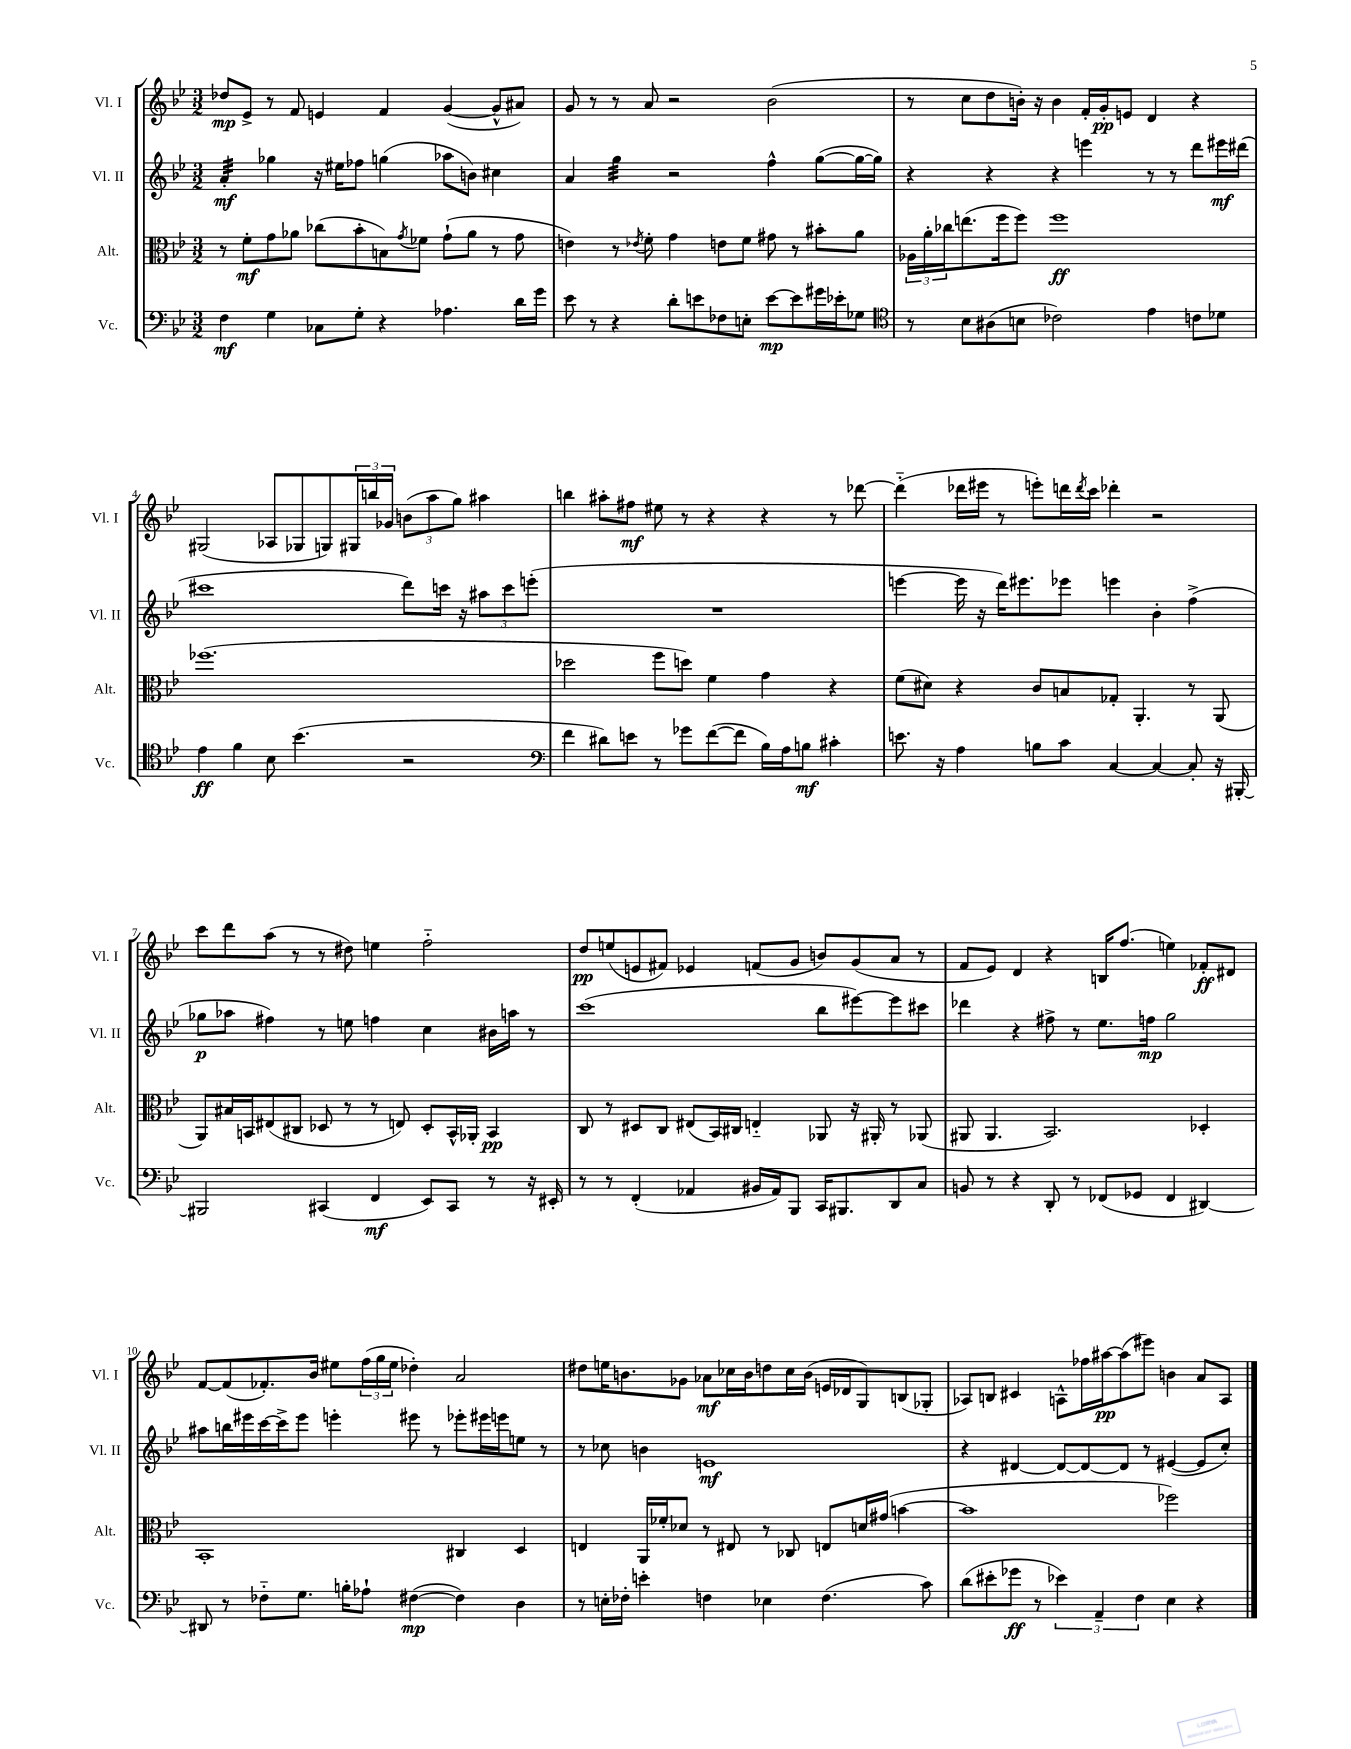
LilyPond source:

<<
\new StaffGroup <<
\new Staff = "s0" \with { instrumentName = "Vl. I" shortInstrumentName = "Vl. I" } {
    \clef treble \key bes \major \numericTimeSignature \time 3/2
    des''8\mp ees'8-> r8 f'8 e'4 f'4 g'4~( g'8-^ ais'8) |
    g'8 r8 r8 a'8 r2 bes'2( |
    r8 c''8 d''8 b'16-.) r16 b'4 f'16-. g'16-.\pp e'8 d'4 r4 |
    gis2( aes8 ges8 g8) \tuplet 3/2 { gis16 b''16 ges'16 } \tuplet 3/2 { b'8( a''8 g''8) } ais''4 |
    b''4 ais''8-. fis''8\mf eis''8 r8 r4 r4 r8 des'''8~ |
    des'''4-_( des'''16 eis'''16 r8 e'''8-.) d'''16 \acciaccatura { d'''8 } c'''16 des'''4-. r2 |
    c'''8 d'''8 a''8( r8 r8 dis''8) e''4 f''2-_ |
    d''8\pp e''8( e'8 fis'8) ees'4 f'8( g'8 b'8) g'8( a'8 r8 |
    f'8 ees'8) d'4 r4 b16 f''8.( e''4) fes'8-.\ff dis'8 |
    f'8~ f'8( fes'8.-.) bes'16 eis''8 \tuplet 3/2 { f''16( g''16 eis''16 } des''4-.) a'2 |
    dis''8 e''16 b'8. ges'8 aes'8\mf ces''16 b'16 d''8 ces''16 b'16( e'16 des'16 g8) b8( ges8-. |
    aes8) b8 cis'4 a8-^ fes''16 ais''16~\pp ais''8( eis'''8) b'4 a'8 a8 \bar "|." |
}
\new Staff = "s1" \with { instrumentName = "Vl. II" shortInstrumentName = "Vl. II" } {
    \clef treble \key bes \major \numericTimeSignature \time 3/2
    a'4:32-.\mf ges''4 r16 eis''16 fes''8 g''4( aes''8 b'8) cis''4 |
    a'4 g''4:32 r2 f''4-^ g''8~( g''16~ g''16) |
    r4 r4 r4 e'''4 r8 r8 d'''8 eis'''16\mf dis'''16( |
    cis'''1 d'''8) c'''16 r16 \tuplet 3/2 { ais''8 c'''8 e'''8-.( } |
    R1. |
    e'''4~ e'''16 r16 d'''16) eis'''8. ees'''8 e'''4 bes'4-. f''4->( |
    ges''8\p aes''8 fis''4) r8 e''8 f''4 c''4 bis'16 a''16 r8 |
    c'''1( bes''8 eis'''8~) eis'''8 cis'''8 |
    des'''4 r4 fis''8-> r8 ees''8. f''16\mp g''2 |
    ais''8 b''16 eis'''16 c'''16~ c'''16-> eis'''8 e'''4-. eis'''8 r8 ees'''8-. eis'''16 e'''16 e''8 r8 |
    r8 ces''8 b'4 e'1\mf |
    r4 dis'4~ dis'8~ dis'8~ dis'8 r8 eis'4~( eis'8 c''8-.) \bar "|." |
}
\new Staff = "s2" \with { instrumentName = "Alt." shortInstrumentName = "Alt." } {
    \clef alto \key bes \major \numericTimeSignature \time 3/2
    r8 f'8-.\mf g'8 aes'8 ces''8( bes'8-. b8) \acciaccatura { g'8 } fes'8 g'8-!( aes'8 r8 g'8 |
    e'4) r8 \acciaccatura { ees'8 } f'8-. g'4 e'8 f'8 gis'8 r8 bis'8-. a'8 |
    \tuplet 3/2 { aes16 a'16-. ces''16 } e''8.( f''16 f''8) f''1\ff |
    fes''1.( |
    des''2 f''8 d''8) f'4 g'4 r4 |
    f'8( dis'8) r4 c'8 b8 ges8-. a,4.-. r8 a,8( |
    a,8) bis16 b,16 eis8( cis8 des8 r8 r8 e8) des8-. b,16-^ aes,16-. b,4\pp |
    c8 r8 dis8 c8 eis8( bes,16) cis16 e4-_ aes,8 r16 ais,16-. r8 aes,8( |
    ais,8 ais,4. bes,2.) des4-. |
    bes,1-. cis4 d4 |
    e4 a,16 fes'16-. des'8 r8 eis8 r8 ces8 e8 d'16 gis'16( b'4~ |
    b'1 fes''2) \bar "|." |
}
\new Staff = "s3" \with { instrumentName = "Vc." shortInstrumentName = "Vc." } {
    \clef bass \key bes \major \numericTimeSignature \time 3/2
    f4\mf g4 ces8 g8-. r4 aes4. d'16 g'16 |
    ees'8 r8 r4 d'8-. e'8 fes8 e8-. e'8~\mp e'8 gis'16 ees'16-. ges8 |
    \clef tenor r8 bes8 ais8( b8 ces'2) ees'4 c'8 des'8 |
    ees'4\ff f'4 bes8 bes'4.( r2 |
    \clef bass f'4 dis'8) e'8 r8 ges'8 f'8~( f'8 bes16) a16 b8\mf cis'4-. |
    e'8. r16 a4 b8 c'8 c4~ c4~ c8-. r16 bis,,16~-. |
    bis,,2 cis,4( f,4\mf ees,8) cis,8 r8 r16 eis,16-. |
    r8 r8 f,4-.( aes,4 bis,16 aes,16) bes,,8 c,16 bis,,8. d,8 c8 |
    b,8 r8 r4 d,8-. r8 fes,8( ges,8 fes,4 dis,4~) |
    dis,8 r8 fes8-_ g8. b16-. aes8-! fis4~\mp( fis4) d4 |
    r8 e16-. fes16-. e'4-. f4 ees4 f4.( c'8) |
    d'8( eis'8-. ges'8\ff r8 \tuplet 3/2 { ees'4) a,4-- f4 } ees4 r4 \bar "|." |
}
>>
>>
